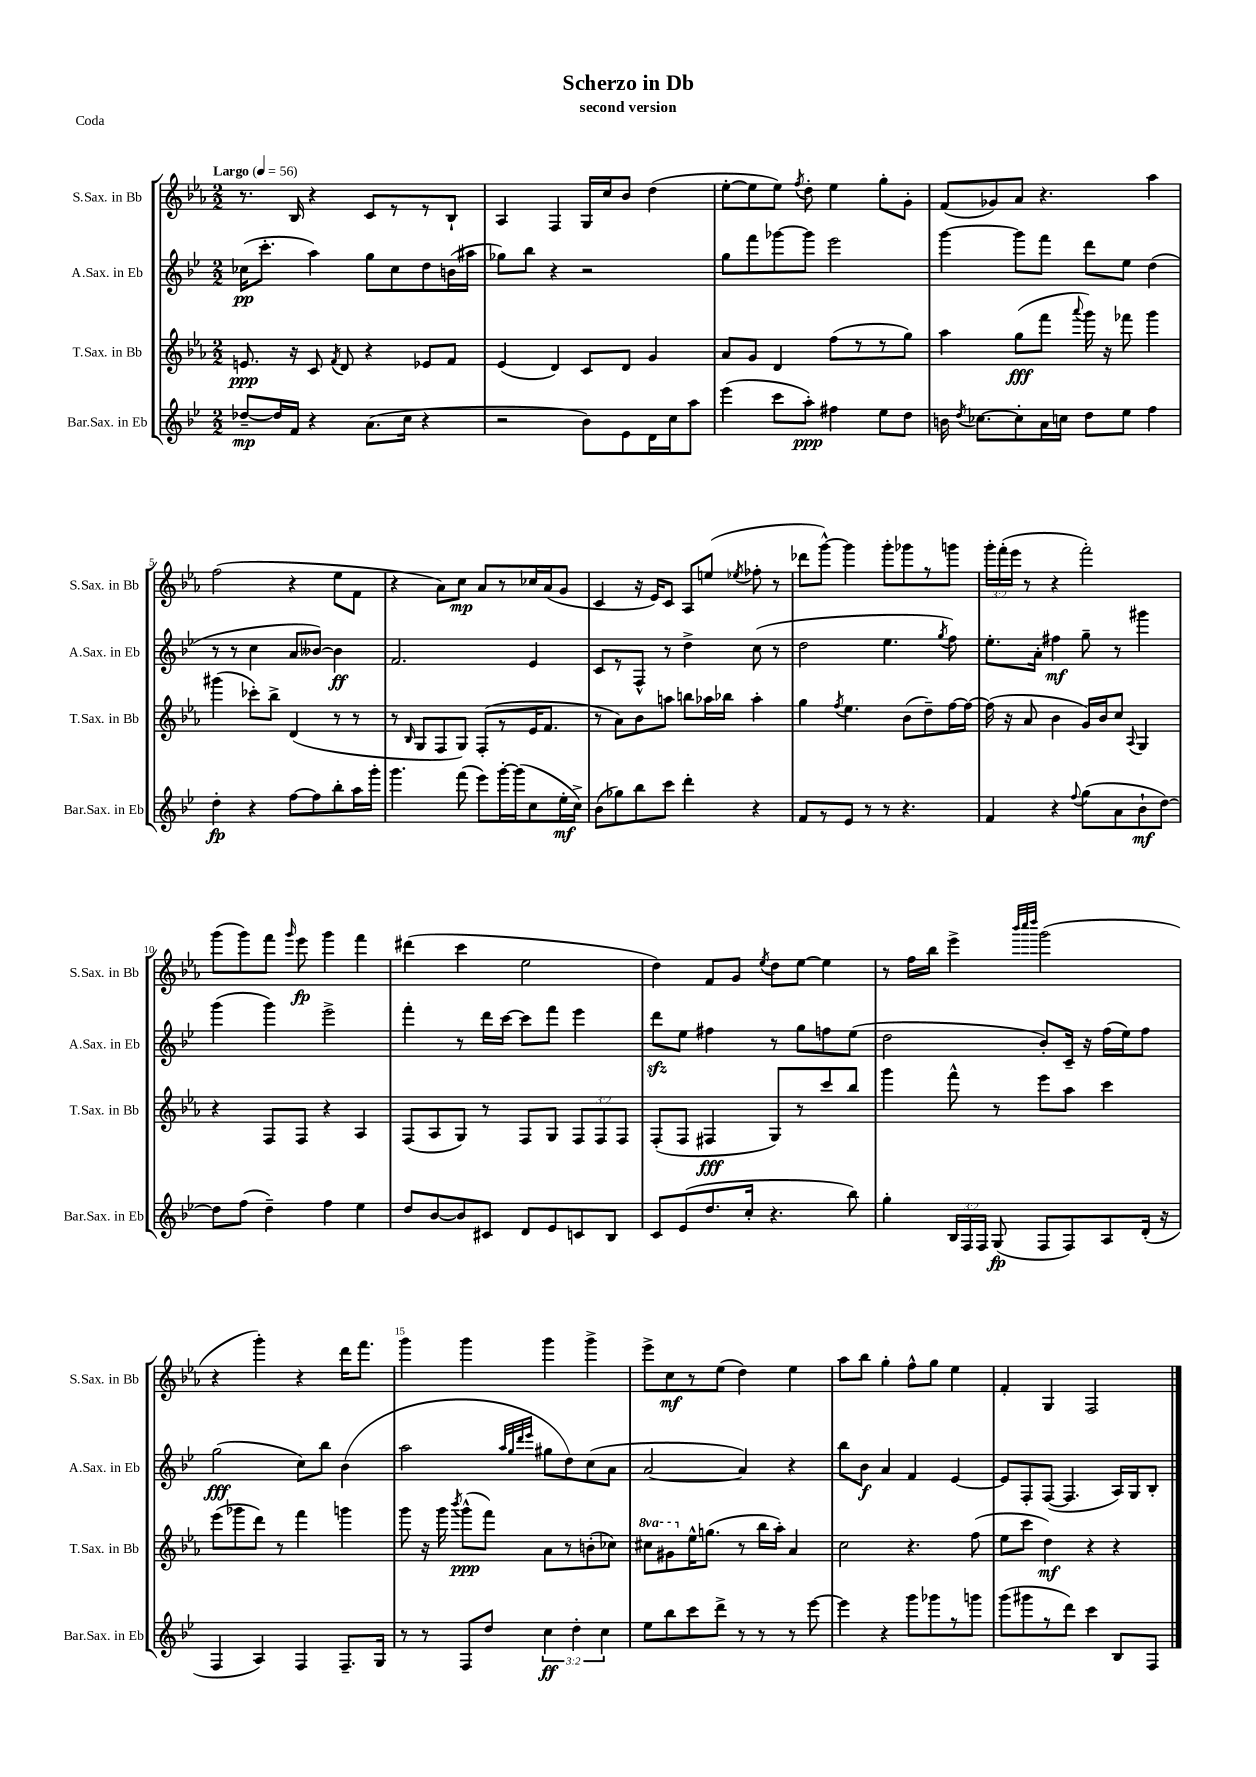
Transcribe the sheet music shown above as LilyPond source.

\header { title = "Scherzo in Db" subtitle = "second version" piece = "Coda" }
<<
\new StaffGroup <<
\new Staff = "s0" \with { instrumentName = "S.Sax. in Bb" shortInstrumentName = "S.Sax. in Bb" } {
    \clef treble \key ees \major \numericTimeSignature \time 2/2 \override Staff.TupletNumber.text = #tuplet-number::calc-fraction-text \tempo "Largo" 4 = 56
    \autoBeamOff r8. bes16 r4 c'8[ r8 r8 bes8]-! |
    aes4 f4 g16[ c''16 bes'8] d''4( |
    ees''8[~-. ees''8 ees''8]) \acciaccatura { f''8 } d''8-. ees''4 g''8[-. g'8]-. |
    f'8[( ges'8) aes'8] r4. aes''4 |
    f''2( r4 ees''8[ f'8] |
    r4 aes'8[) c''8]\mp aes'8[ r8 ces''16 aes'16( g'8] |
    c'4 r16 ees'16[) c'8] aes8[ e''8]( \acciaccatura { ees''8 } fes''8-. r8 |
    des'''8[ g'''8]~-^) g'''4 g'''8[-. ges'''8 r8 g'''8] |
    \tuplet 3/2 { g'''16[-. f'''16-.( ees'''16] } r8 r4 f'''2-.) |
    g'''8[( g'''8) f'''8] \grace { g'''16 } ees'''8\fp g'''4 f'''4 |
    dis'''4( c'''4 ees''2 |
    d''4) f'8[ g'8] \acciaccatura { ees''8 } d''8[ ees''8]~ ees''4 |
    r8 f''16[ bes''16] ees'''4-> \grace { bes'''32[ c''''32 d''''32] } g'''2( |
    r4 g'''4-.) r4 d'''16[ f'''8.] |
    g'''4 g'''4 g'''4 g'''4-> |
    ees'''8[-> c''8\mf r8 ees''8]( d''4) ees''4 |
    aes''8[ bes''8] g''4-. f''8[-^ g''8] ees''4 |
    f'4-. g4 f2 \bar "|." |
}
\new Staff = "s1" \with { instrumentName = "A.Sax. in Eb" shortInstrumentName = "A.Sax. in Eb" } {
    \clef treble \key bes \major \numericTimeSignature \time 2/2
    \autoBeamOff ces''16[\pp( c'''8.]-. a''4) g''8[ ces''8 d''8 b'16( ais''16] |
    ges''8[) bes''8] r4 r2 |
    g''8[ f'''8 ges'''8~ ges'''8] ees'''2 |
    g'''4~ g'''8[ f'''8] d'''8[ ees''8] d''4( |
    r8 r8 c''4 a'8[ beses'8]~) beses'4\ff |
    f'2. ees'4 |
    c'8[ r8 f8]-^ r8 d''4-> c''8( r8 |
    d''2 ees''4. \acciaccatura { g''8 } f''8) |
    ees''8.[-. a'16]-. fis''4\mf g''8-- r8 gis'''4 |
    g'''4( g'''4) ees'''2-> |
    f'''4-. r8 d'''16[ c'''16]~ c'''8[ f'''8] ees'''4 |
    d'''8[\sfz ees''8] fis''4 r8 g''8[ f''8 ees''8]( |
    d''2 bes'8[-.) c'16]-- r16 f''16[( ees''16) f''8] |
    g''2\fff( c''8[) bes''8] bes'4( |
    a''2 \grace { a''32[ g''32 d'''32 ees'''32] } gis''8[ d''8) c''8( a'8] |
    a'2~ a'4) r4 |
    bes''8[ bes'8]\f a'4 f'4 ees'4~ |
    ees'8[ f8-. f8]~( f4. a16[) g16 bes8]-. \bar "|." |
}
\new Staff = "s2" \with { instrumentName = "T.Sax. in Bb" shortInstrumentName = "T.Sax. in Bb" } {
    \clef treble \key ees \major \numericTimeSignature \time 2/2 \override Staff.TupletNumber.text = #tuplet-number::calc-fraction-text \set Staff.ottavationMarkups = #ottavation-simple-ordinals
    \autoBeamOff e'8.\ppp r16 c'8 \acciaccatura { f'8 } d'8 r4 ees'8[ f'8] |
    ees'4( d'4) c'8[ d'8] g'4 |
    aes'8[ g'8] d'4 f''8[( r8 r8 g''8]) |
    aes''4 g''8[\fff( f'''8] \appoggiatura { aes'''8 } g'''16) r16 fes'''8 g'''4 |
    gis'''4( ces'''8[-.) bes''8]-> d'4( r8 r8 |
    r8 \grace { bes16 } g8[ f8 g8]) f8[-.( r8 ees'16 f'8.] |
    r8 aes'8[) bes'8 a''8] b''8[ aes''16 bes''16] aes''4-. |
    g''4 \acciaccatura { f''8 } ees''4. bes'8[( d''8--) f''16~ f''16]~ |
    f''16( r16 aes'8 bes'4 g'16[) bes'16 c''8] \appoggiatura { aes8 } g4 |
    r4 f8[ f8] r4 aes4 |
    f8[( aes8 g8]) r8 f8[ g8] \tuplet 3/2 { f8[ f8 f8] } |
    f8[-.( f8] fis4\fff g8[) r8 c'''8 bes''8] |
    g'''4 f'''8-^ r8 ees'''8[ aes''8] c'''4 |
    ees'''8[( ges'''8 d'''8]) r8 f'''4 g'''4 |
    g'''8 r16 g'''16 \acciaccatura { bes'''8 } g'''8[-^\ppp( f'''8]) aes'8[ r8 b'8-.( ces''8]) |
    \ottava #1 cis'''8[ gis''8 \ottava #0 ees''16-^ g''8.]( r8 bes''16[ aes''16]-.) aes'4 |
    c''2 r4. f''8( |
    ees''8[ c'''8] d''4\mf) r4 r4 \bar "|." |
}
\new Staff = "s3" \with { instrumentName = "Bar.Sax. in Eb" shortInstrumentName = "Bar.Sax. in Eb" } {
    \clef treble \key bes \major \numericTimeSignature \time 2/2 \override Staff.TupletNumber.text = #tuplet-number::calc-fraction-text
    \autoBeamOff des''8[~--\mp des''16 f'16] r4 a'8.[( c''16] r4 |
    r2 bes'8[) ees'8 d'16 c''16 a''8] |
    ees'''4( c'''8[ a''8]-.\ppp) fis''4 ees''8[ d''8] |
    b'16 \acciaccatura { d''8 } ces''8.[~ ces''8-. a'16 c''16] d''8[ ees''8] f''4 |
    d''4-.\fp r4 f''8[~ f''8 bes''8-. a''16 g'''16]-. |
    g'''4. f'''8( ees'''8[) g'''16~-. g'''16( c''8 ees''16-.\mf c''16]->) |
    bes'8[( ges''8) bes''8 c'''8] d'''4-. r4 |
    f'8[ r8 ees'8] r8 r8 r4. |
    f'4 r4 \appoggiatura { f''8 } g''8[( a'8 bes'8-!\mf d''8]~) |
    d''8[ f''8]( d''4--) f''4 ees''4 |
    d''8[ bes'8~ bes'8 cis'8] d'8[ ees'8 c'8 bes8] |
    c'8[ ees'8( d''8. c''16]-. r4. bes''8) |
    g''4-. \tuplet 3/2 { bes16[ f16 f16] } g8\fp( f8[ f8) a8 d'16]-.( r16 |
    f4 a4) f4 f8.[-- g16] |
    r8 r8 f8[ d''8] \tuplet 3/2 { c''4\ff d''4-. c''4 } |
    ees''8[ bes''8 c'''8 d'''8]-> r8 r8 r8 ees'''8~ |
    ees'''4 r4 g'''8[ ges'''8 r8 g'''8] |
    g'''8[( gis'''8 r8 d'''8]) c'''4 bes8[ f8] \bar "|." |
}
>>
>>
\layout { \context { \Score \override BarNumber.break-visibility = ##(#f #t #t) barNumberVisibility = #(every-nth-bar-number-visible 5) } }
